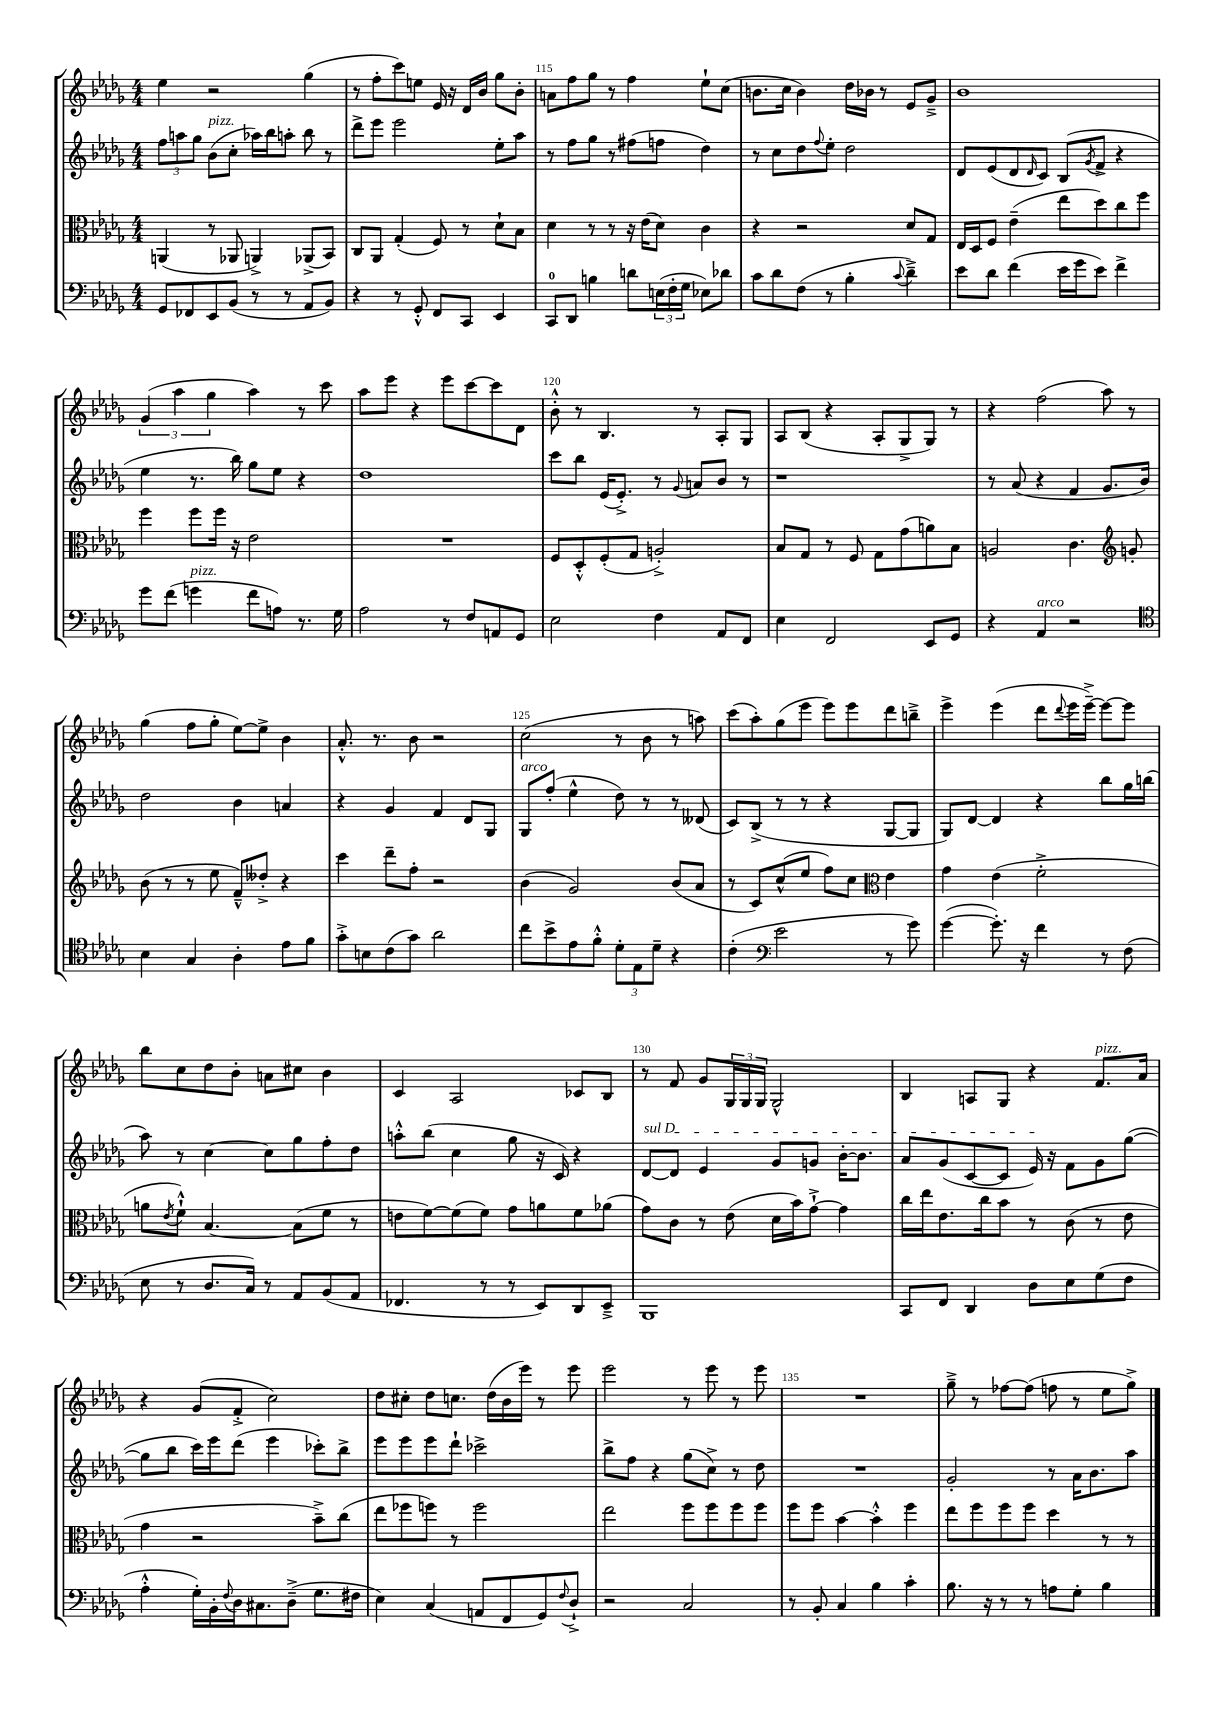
<<
\new StaffGroup <<
\new Staff = "s0" {
    \clef treble \key des \major \numericTimeSignature \time 4/4
    ees''4 r2 ges''4( |
    r8 f''8-. c'''8) e''8 ees'16 r16 des'16 bes'16 ges''8 bes'8-. |
    a'8 f''8 ges''8 r8 f''4 ees''8-! c''8( |
    b'8. c''16 b'4) des''16 bes'16 r8 ees'8 ges'8---> |
    bes'1 |
    \tuplet 3/2 { ges'4( aes''4 ges''4 } aes''4) r8 c'''8 |
    aes''8 ees'''8 r4 ees'''8 c'''8~ c'''8 des'8 |
    bes'8-.-^ r8 bes4. r8 aes8-. ges8 |
    aes8 bes8( r4 aes8-. ges8-> ges8) r8 |
    r4 f''2( aes''8) r8 |
    ges''4( f''8 ges''8-. ees''8~) ees''8-> bes'4 |
    aes'8.-.-^ r8. bes'8 r2 |
    c''2( r8 bes'8 r8 a''8) |
    c'''8( aes''8-.) ges''8( ees'''8 ees'''8) ees'''8 des'''8 b''8---> |
    ees'''4-> ees'''4( des'''8 \appoggiatura { des'''8 } ees'''16 ees'''16~--->) ees'''8~ ees'''8 |
    bes''8 c''8 des''8 bes'8-. a'8 cis''8 bes'4 |
    c'4 aes2 ces'8 bes8 |
    r8 f'8 ges'8 \tuplet 3/2 { ges16 ges16 ges16 } ges2-^ |
    bes4 a8 ges8 r4 f'8.^\markup { \italic "pizz." } aes'16 |
    r4 ges'8( f'8-.-> c''2) |
    des''8 cis''8-. des''8 c''8. des''16( bes'16 ees'''16) r8 ees'''8 |
    ees'''2 r8 ees'''8 r8 ees'''8 |
    R1 |
    ges''8---> r8 fes''8~ fes''8( f''8 r8 ees''8 ges''8->) \bar "|." |
}
\new Staff = "s1" {
    \clef treble \key des \major \numericTimeSignature \time 4/4
    \tuplet 3/2 { f''8 a''8 ges''8 } bes'8^\markup { \italic "pizz." }( c''8-. aes''16) bes''16 a''8-. bes''8 r8 |
    des'''8-> ees'''8 ees'''2 ees''8-. aes''8 |
    r8 f''8 ges''8 r8 fis''8( f''8 des''4) |
    r8 c''8 des''8 \appoggiatura { f''8 } ees''8-. des''2 |
    des'8 ees'8( des'8 \grace { des'16 } c'8) bes8( \acciaccatura { ges'8 } f'8-> r4 |
    ees''4 r8. bes''16) ges''8 ees''8 r4 |
    des''1 |
    c'''8 bes''8 ees'16( ees'8.-.->) r8 \appoggiatura { ges'8 } a'8 bes'8 r8 |
    r1 |
    r8 aes'8( r4 f'4 ges'8. bes'16) |
    des''2 bes'4 a'4 |
    r4 ges'4 f'4 des'8 ges8 |
    ges8^\markup { \italic "arco" } f''8-.( ees''4-^ des''8) r8 r8 deses'8( |
    c'8) bes8->( r8 r8 r4 ges8~ ges8 |
    ges8) des'8~ des'4 r4 bes''8 ges''16 b''16( |
    aes''8) r8 c''4~ c''8 ges''8 f''8-. des''8 |
    a''8-.-^ bes''8( c''4 ges''8 r16 c'16) r4 |
    \once \override TextSpanner.bound-details.left.text = \markup { \italic "sul D" } des'8~\startTextSpan des'8 ees'4 ges'8 g'8 bes'16~-. bes'8. |
    aes'8 ges'8( c'8~ c'8 ees'16\stopTextSpan) r16 f'8 ges'8 ges''8~( |
    ges''8 bes''8 c'''16) ees'''16 des'''8( ees'''4 ces'''8-.) bes''8-> |
    ees'''8 ees'''8 ees'''8 des'''8-! ces'''2-> |
    bes''8-> f''8 r4 ges''8( c''8->) r8 des''8 |
    R1 |
    ges'2-. r8 aes'16 bes'8. aes''8 \bar "|." |
}
\new Staff = "s2" {
    \clef alto \key des \major \numericTimeSignature \time 4/4
    a,4( r8 aes,8 a,4->) aes,8->( bes,8) |
    c8 aes,8 ges4-.( f8) r8 des'8-! bes8 |
    des'4 r8 r8 r16 ees'16( des'8) c'4 |
    r4 r2 des'8 ges8 |
    ees16 des16 f8 ees'4--( ees''8 des''8) c''8 f''8 |
    f''4 f''8 f''16 r16 ees'2 |
    R1 |
    f8 des8-.-^ f8-.( ges8 a2-.->) |
    bes8 ges8 r8 f8 ges8 ges'8( a'8) bes8 |
    a2 c'4. \clef treble g'8-. |
    bes'8( r8 r8 ees''8 f'8---^) deses''8-.-> r4 |
    c'''4 des'''8-- f''8-. r2 |
    bes'4( ges'2) bes'8( aes'8 |
    r8 c'8) c''8-^( ees''8 f''8) c''8 \clef alto ees'4 |
    ges'4 ees'4( f'2-.-> |
    a'8 \acciaccatura { ees'8 } f'8-!-^) bes4.~ bes8( f'8 r8 |
    e'8 f'8~) f'8( f'8) ges'8 a'8 f'8 aes'8( |
    ges'8) c'8 r8 ees'8( des'16 bes'16) ges'8~-!-> ges'4 |
    c''16 ees''16 ees'8. c''16 bes'8 r8 c'8( r8 ees'8 |
    ges'4 r2 bes'8--->) c''8( |
    ees''8 fes''8 f''8) r8 f''2 |
    ees''2 f''8 f''8 f''8 f''8 |
    f''8 f''8 bes'4~ bes'4-.-^ f''4 |
    ees''8 f''8 f''8 f''8 des''4 r8 r8 \bar "|." |
}
\new Staff = "s3" {
    \clef bass \key des \major \numericTimeSignature \time 4/4
    ges,8 fes,8 ees,8 bes,8( r8 r8 aes,8 bes,8) |
    r4 r8 ges,8-.-^ f,8 c,8 ees,4 |
    c,8-0 des,8 b4 d'8 \tuplet 3/2 { e16( f16-. ges16 } ees8) des'8 |
    c'8 des'8 f8( r8 bes4-. \appoggiatura { c'8 } des'4--->) |
    ees'8 des'8 f'4( ees'16 ges'16 ees'8) f'4-> |
    ges'8 f'8( g'4^\markup { \italic "pizz." } f'8 a8) r8. ges16 |
    aes2 r8 f8 a,8 ges,8 |
    ees2 f4 aes,8 f,8 |
    ees4 f,2 ees,8 ges,8 |
    r4 aes,4^\markup { \italic "arco" } r2 |
    \clef tenor bes4 ges4 aes4-. ees'8 f'8 |
    ges'8-.-> b8 c'8( ges'8) aes'2 |
    c''8 bes'8-> ees'8 f'8-.-^ \tuplet 3/2 { des'8-. ees8 des'8-- } r4 |
    c'4-.( \clef bass ees'2 r8 ges'8) |
    ges'4~( ges'8.-.) r16 f'4 r8 f8( |
    ees8 r8 des8. c16) r8 aes,8 bes,8( aes,8 |
    fes,4. r8 r8 ees,8) des,8 ees,8---> |
    bes,,1 |
    c,8 f,8 des,4 des8 ees8 ges8( f8 |
    aes4-.-^ ges16-.) bes,16-. \appoggiatura { f8 } des16 cis8. des8--->( ges8. fis16 |
    ees4) c4( a,8 f,8 ges,8) \appoggiatura { f8 } des8-!-> |
    r2 c2 |
    r8 bes,8-. c4 bes4 c'4-. |
    bes8. r16 r8 r8 a8 ges8-. bes4 \bar "|." |
}
>>
>>
\layout { \context { \Score currentBarNumber = #113 \override BarNumber.break-visibility = ##(#f #t #t) barNumberVisibility = #(every-nth-bar-number-visible 5) } }
